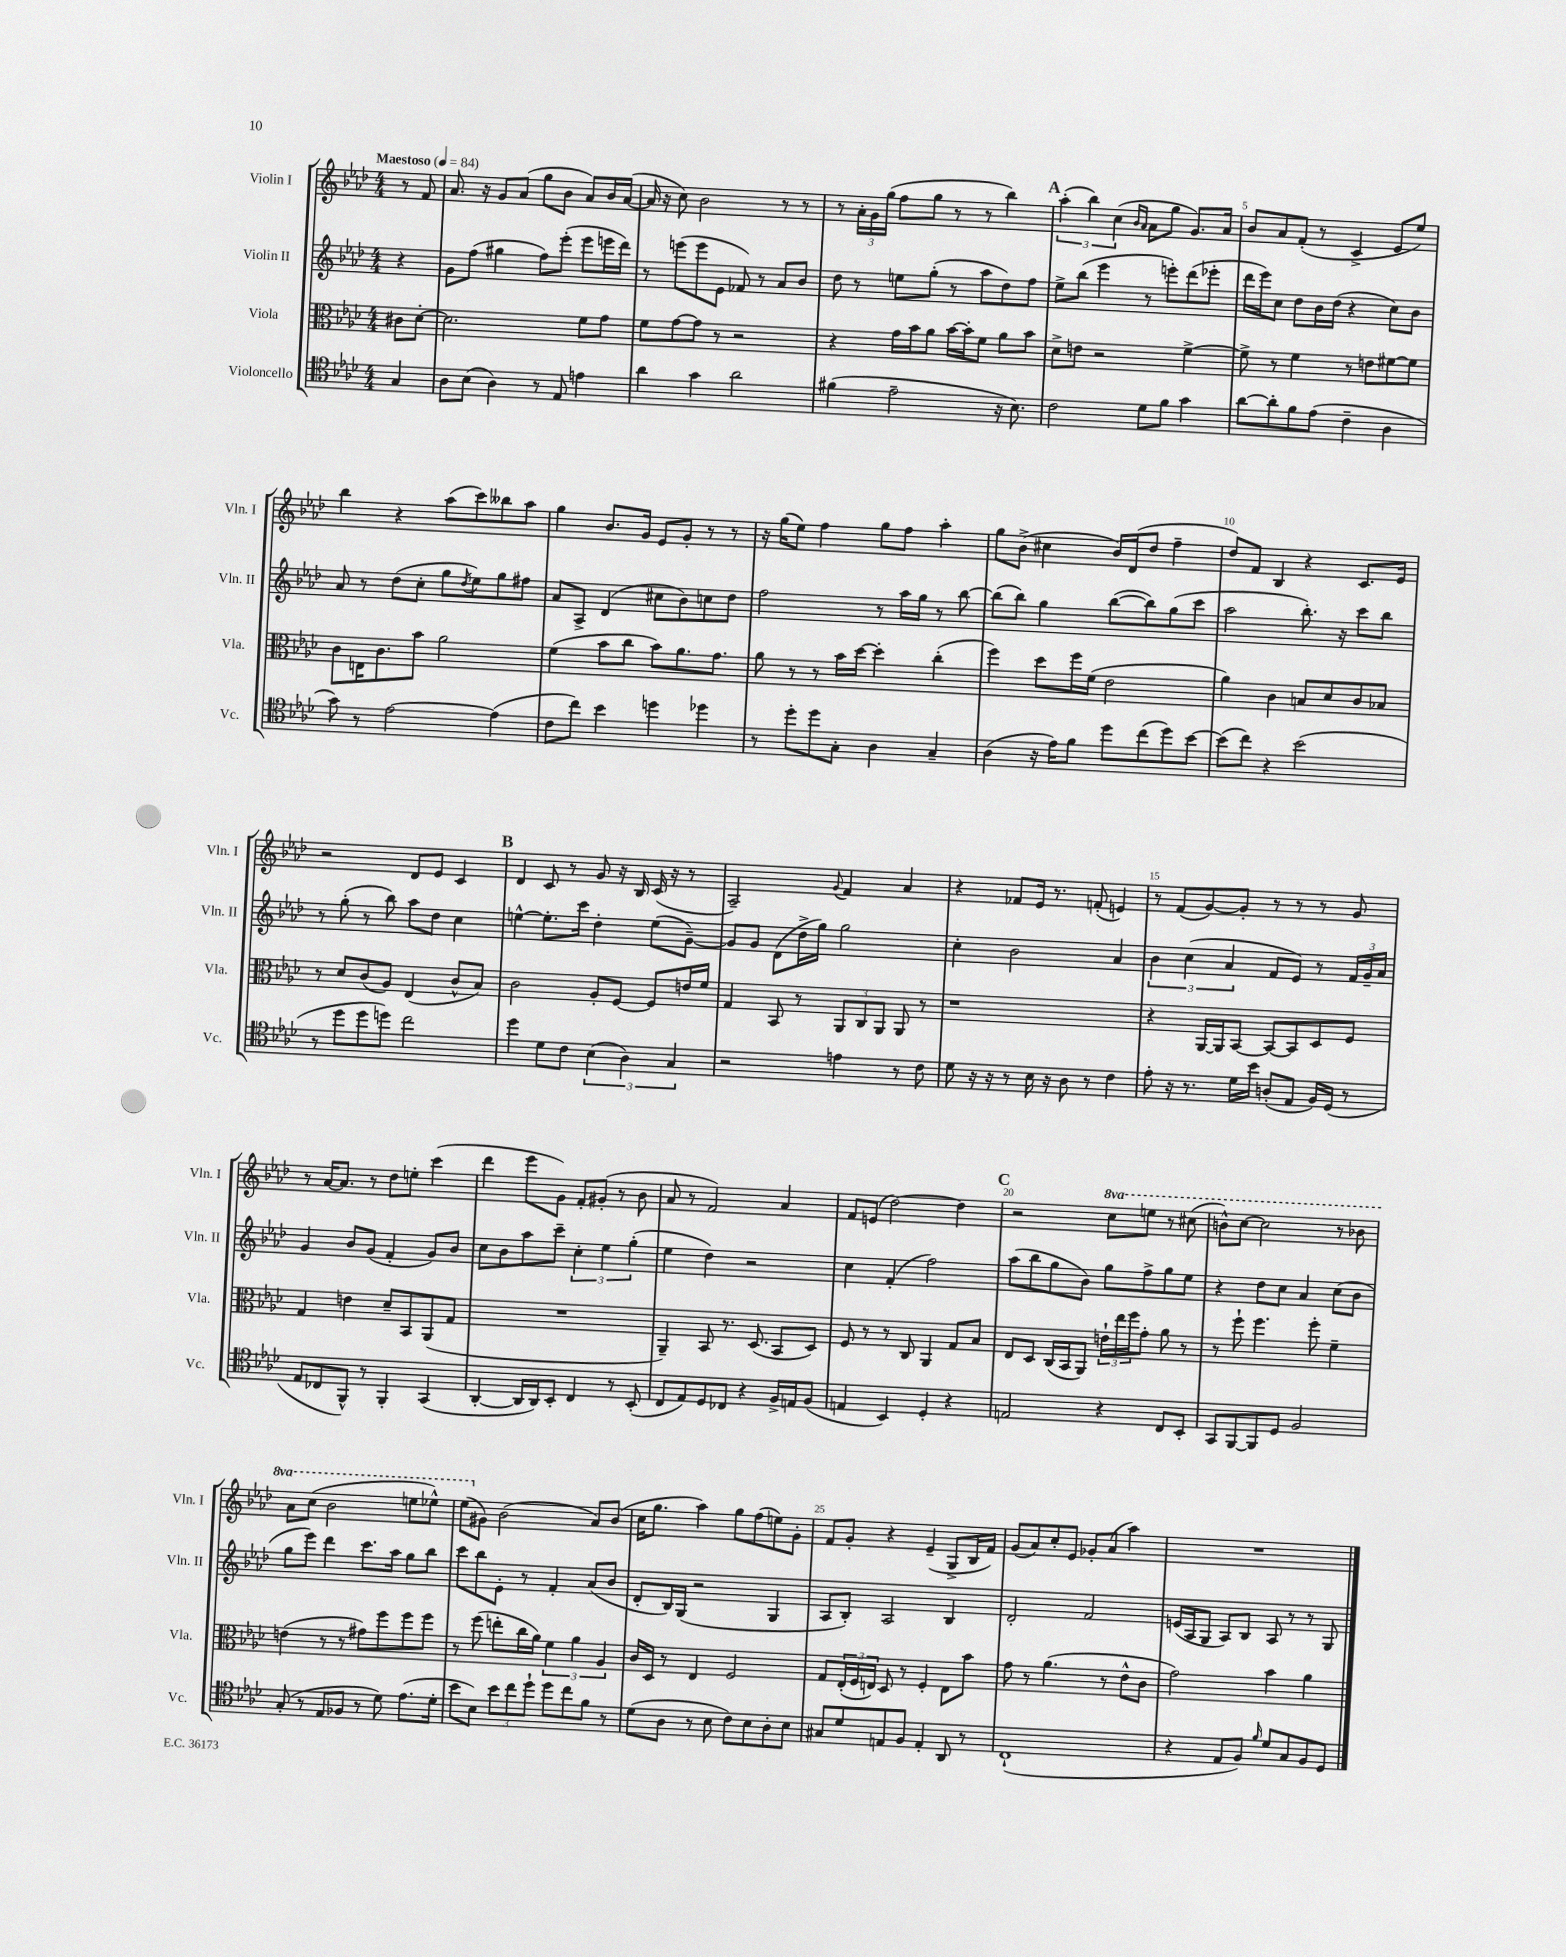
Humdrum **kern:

**kern	**kern	**kern	**kern
*staff4	*staff3	*staff2	*staff1
*clefC4	*clefC3	*clefG2	*clefG2
*k[b-e-a-d-]	*k[b-e-a-d-]	*k[b-e-a-d-]	*k[b-e-a-d-]
*M4/4	*M4/4	*M4/4	*M4/4
*MM84	*MM84	*MM84	*MM84
4G	8c#	4r	8r
.	[8d-'	.	8f
=	=	=	=
8A-	2.d-]	8g	8.a-
(8B-	.	(8ff	.
.	.	.	16r
4A-)	.	4gg#	8g
.	.	.	(8a-
8r	.	8ff)	8gg
8E-	.	(8eee-'	8b-
4e	8f	8eee-	8a-)
.	8g	16eee	16b-
.	.	16ddd-)	([16a-
=	=	=	=
4a-	8f	8r	16a-]
.	.	.	16r
.	[8g	(8eee	8cc)
4g	8g]	8eee	2b-
.	8r	8e-	.
2a-	2r	8f-)	.
.	.	8r	.
.	.	8a-	8r
.	.	8b-	8r
=	=	=	=
(4f#	4r	8dd-	8r
.	.	8r	24a-'
.	.	.	24g
.	.	.	(24gg
2e-~	16g	8ee	8ff
.	16b-	.	.
.	8a-	(8gg'	8gg
.	[16b-	8r	8r
.	16b-']	.	.
.	8f	8aa-	8r
16r	8a-	8dd-)	4bb-)
8.B-)	.	.	.
.	8b-	8ff	.
=	=	=	=
2c	8d-^	8ee-^	(6aa-'
.	8e	(8bb-	.
.	.	.	6bb-)
.	2r	4eee-	.
.	.	.	(6cc
.	.	.	16qqb-
.	.	.	16qqa-
8d-	.	8r	8a-
8f	.	8eee')	8gg
4g	[4f^	(8ddd-	8.g)
.	.	8eee-'	.
.	.	.	16a-
=	=	=	=
[8a-	8f^]	16ddd-	8b-
.	.	16eee-)	.
8a-']	8r	8cc	8a-
8f	4f	8dd-	(8f'
(8e-	.	16b-	8r
.	.	(16dd-	.
4c~	8r	4r	4c^
.	8e	.	.
4A-	[8f#	8cc)	8e-
.	8f#]	8b-	8ee-)
=	=	=	=
8g)	8c	8a-	4bb-
8r	16E	8r	.
.	8.c	.	.
[2e-	.	(8dd-	4r
.	8b-	8cc'	.
.	2a-	8gg	(8aa-
.	.	8qdd-	.
.	.	8ee-)	8ccc)
(4e-]	.	8gg	8bb--
.	.	8ff#	8aa-
=	=	=	=
8c	(4f	8a-	4gg
8cc)	.	8A-^	.
4b-	8b-	(4d-	8.b-
.	8cc	.	.
.	.	.	16g
4dd	8b-)	8cc#	8e-
.	8.a-	8b-)	8g'
4dd-	.	8cc	8r
.	8.g	.	.
.	.	8dd-	8r
=	=	=	=
8r	8a-	2ff	16r
.	.	.	(16gg
8dd-'	8r	.	8ee-)
8dd-	8r	.	4ff
8G'	16b-	.	.
.	[16dd-	.	.
4A-	4dd-']	8r	8gg
.	.	16aa-	8ff
.	.	16gg	.
4G~	(4cc'	8r	4aa-'
.	.	[8bb-	.
=	=	=	=
(4A-	4ff)	(8bb-]	8gg
.	.	8bb-)	(8b-^
16r	8dd-	4gg	4cc#
16e-)	.	.	.
8f	16ff	.	.
.	(16f	.	.
8dd-	2e-	([8bb-	16b-)
.	.	.	(16d-
(8cc	.	8bb-])	8dd-
8dd-)	.	(8gg	4ff~
[8b-	.	8ccc	.
=	=	=	=
(8b-]	4a-)	2aa-	8dd-)
8cc)	.	.	8f
4r	4c	.	4B-
(2b-	8B	8.bb-')	4r
.	8d-	.	.
.	.	16r	.
.	8c	8ccc	8.c
.	8B-	8bb-	.
.	.	.	16e-
=	=	=	=
8r	8r	8r	2r
8dd-	8d-	(8gg'	.
8dd-	(8c	8r	.
8dd)	8A-)	8bb-)	.
2cc	(4E-	8aa-	8d-
.	.	8dd-	8e-
.	8c^^	4cc	4c
.	8B-)	.	.
=	=	=	=
4dd-	2c	[4ee^^	4d-
8d-	.	8.ee']	8c
8c	.	.	8r
.	.	16ccc	.
(6B-	8A-'	4dd-'	8g
.	[8F	.	16r
6A-)	.	.	.
.	.	.	16B-
.	8F]	(8ee	(16c
.	.	.	16r
6G	.	.	.
.	16e	[8g~)	8r
.	16f	.	.
=	=	=	=
2r	4G	8g]	2A-~)
.	.	8g	.
.	8BB-	(8d-	.
.	8r	16dd-^	.
.	.	16gg)	.
.	.	.	8qqg
4e	12AA-	2gg	4f
.	12C	.	.
.	12AA-	.	.
8r	8AA-	.	4a-
8c	8r	.	.
=	=	=	=
8d-	1r	4cc'	4r
16r	.	.	.
16r	.	.	.
8r	.	2b-	8f-
16B-	.	.	16e-
16r	.	.	8.r
8A-	.	.	.
8r	.	.	(8f'
4c	.	4a-	4e)
=	=	=	=
8e-'	4r	6b-	8r
16r	.	.	(8f
.	.	(6cc	.
8.r	.	.	.
.	[16AA-	.	[8g)
.	16AA-]	.	.
.	.	6a-	.
16d-	[8BB-	.	8g']
16b-	.	.	.
(8A'	8BB-_	8f	8r
8E-	8BB-]	8e-)	8r
16F)	8D-	8r	8r
(16D-	.	.	.
8r	8F	24f	8g
.	.	24g~	.
.	.	24a-	.
=	=	=	=
8E-	4G	4g	8r
8C-	.	.	[16a-
.	.	.	8.a-]
8FF^^)	4e	8b-	.
8r	.	(8g	8r
4FF'	8d-~	4f'	8dd-
.	8BB-	.	8ee'
(4GG	(8AA-	8g)	(4ccc
.	8G	8b-	.
=	=	=	=
[4AA-'	1r	8cc	4ddd-
.	.	8b-	.
16AA-]	.	8aa-	8eee-
16AA-)	.	.	.
8BB-'	.	8ccc~	8g)
4C	.	6cc'	8f'
.	.	.	(8g#'
.	.	6ee-	.
8r	.	.	8r
.	.	(6gg'	.
(8BB-'	.	.	8b-
=	=	=	=
8C	4AA-~)	4ee-	8a-
8E-)	.	.	8r
8D-	8BB-	4dd-)	2f)
8C-	8.r	.	.
4r	.	2r	.
.	(8.D-	.	.
16F^	8BB-	.	4a-
16E	.	.	.
(8F	8D-)	.	.
=	=	=	=
4E	8F	4cc	8f
.	8r	.	(8e
4BB-)	8r	(4f'	[2dd-)
.	8C	.	.
4D-'	4AA-	2ff)	.
4r	8G	.	4dd-]
.	8B-	.	.
=	=	=	=
2E	8E-	(8aa-	2r
.	8D-	8bb-	.
.	(16C	8gg	.
.	16BB-	.	.
.	8AA-)	8b-)	.
4r	24e`	8gg	8ccc
.	24ee-	.	.
.	24ff	.	.
.	8g'	8ff^	8eee
8C	8a-	8gg	8r
8BB-'	8r	8ee-	(8ccc#
=	=	=	=
8GG	8r	4r	8bb^^)
[8FF	8ff`	.	[8ccc
8FF]	4.ff	8dd-	2ccc]
8D-	.	8cc	.
2F	.	4a-	.
.	8ff'	.	.
.	4f~	(8cc	8r
.	.	8b-	8bb-
=	=	=	=
(8G'	(4e	8gg	8aa-
8r	.	8eee-)	(8ccc
8E-	8r	4ddd-	2bb-
8F-	8r	.	.
8r	8g#)	8.ccc	.
8d-)	8ff	.	.
.	.	16aa-	.
(8.e-	8ff	8gg	8eee
.	8ff	8bb-	8eee-^^)
16d-'	.	.	.
=	=	=	=
8b-	8r	8ccc	(8eee-
8B-)	(8ff	8bb-	8g#)
12b-	8ee'	8e-'	(2b-
12cc	.	.	.
.	16cc	8r	.
12dd-`	.	.	.
.	16a-)	.	.
8dd-	6f	4f'	.
8cc	.	.	.
.	6a-	.	.
8f	.	(8a-	8a-)
.	6A-	.	.
8r	.	8b-	(8b-
=	=	=	=
(8d-	16c	8d-'	16cc
.	16D-	.	8.gg
8A-	8r	16B-)	.
.	.	(16G	.
8r	4E-	2r	4aa-)
8B-	.	.	.
8c)	2F	.	8gg
8B-	.	.	(8ff
8A-'	.	4G	8ee)
8B-	.	.	8g'
=	=	=	=
8G#	8G	8A-	8f
8d-	(24E-'	8B-')	8g'
.	24F	.	.
.	24E)	.	.
8E	8D-	2A-	4r
8F	8r	.	.
4E'	4F'	.	(4e-~
8AA-	8E	4B-	8G^
8r	8b-	.	16B-
.	.	.	16f)
=	=	=	=
(1C`	8g	2d-'	(8g
.	8r	.	8a-)
.	(4.a-	.	8cc'
.	.	.	8e-
.	.	2f	8g-'
.	8r	.	(8a-
.	8e-^^	.	4aa-)
.	8c	.	.
=	=	=	=
4r	2g)	(16e	1r
.	.	16A-	.
.	.	8G	.
8E-	.	8A-)	.
8F)	.	8B-	.
16qqf	.	.	.
8d-	4b-	8A-	.
8G	.	8r	.
8F	4a-	8r	.
8D-	.	8G	.
==	==	==	==
*-	*-	*-	*-
